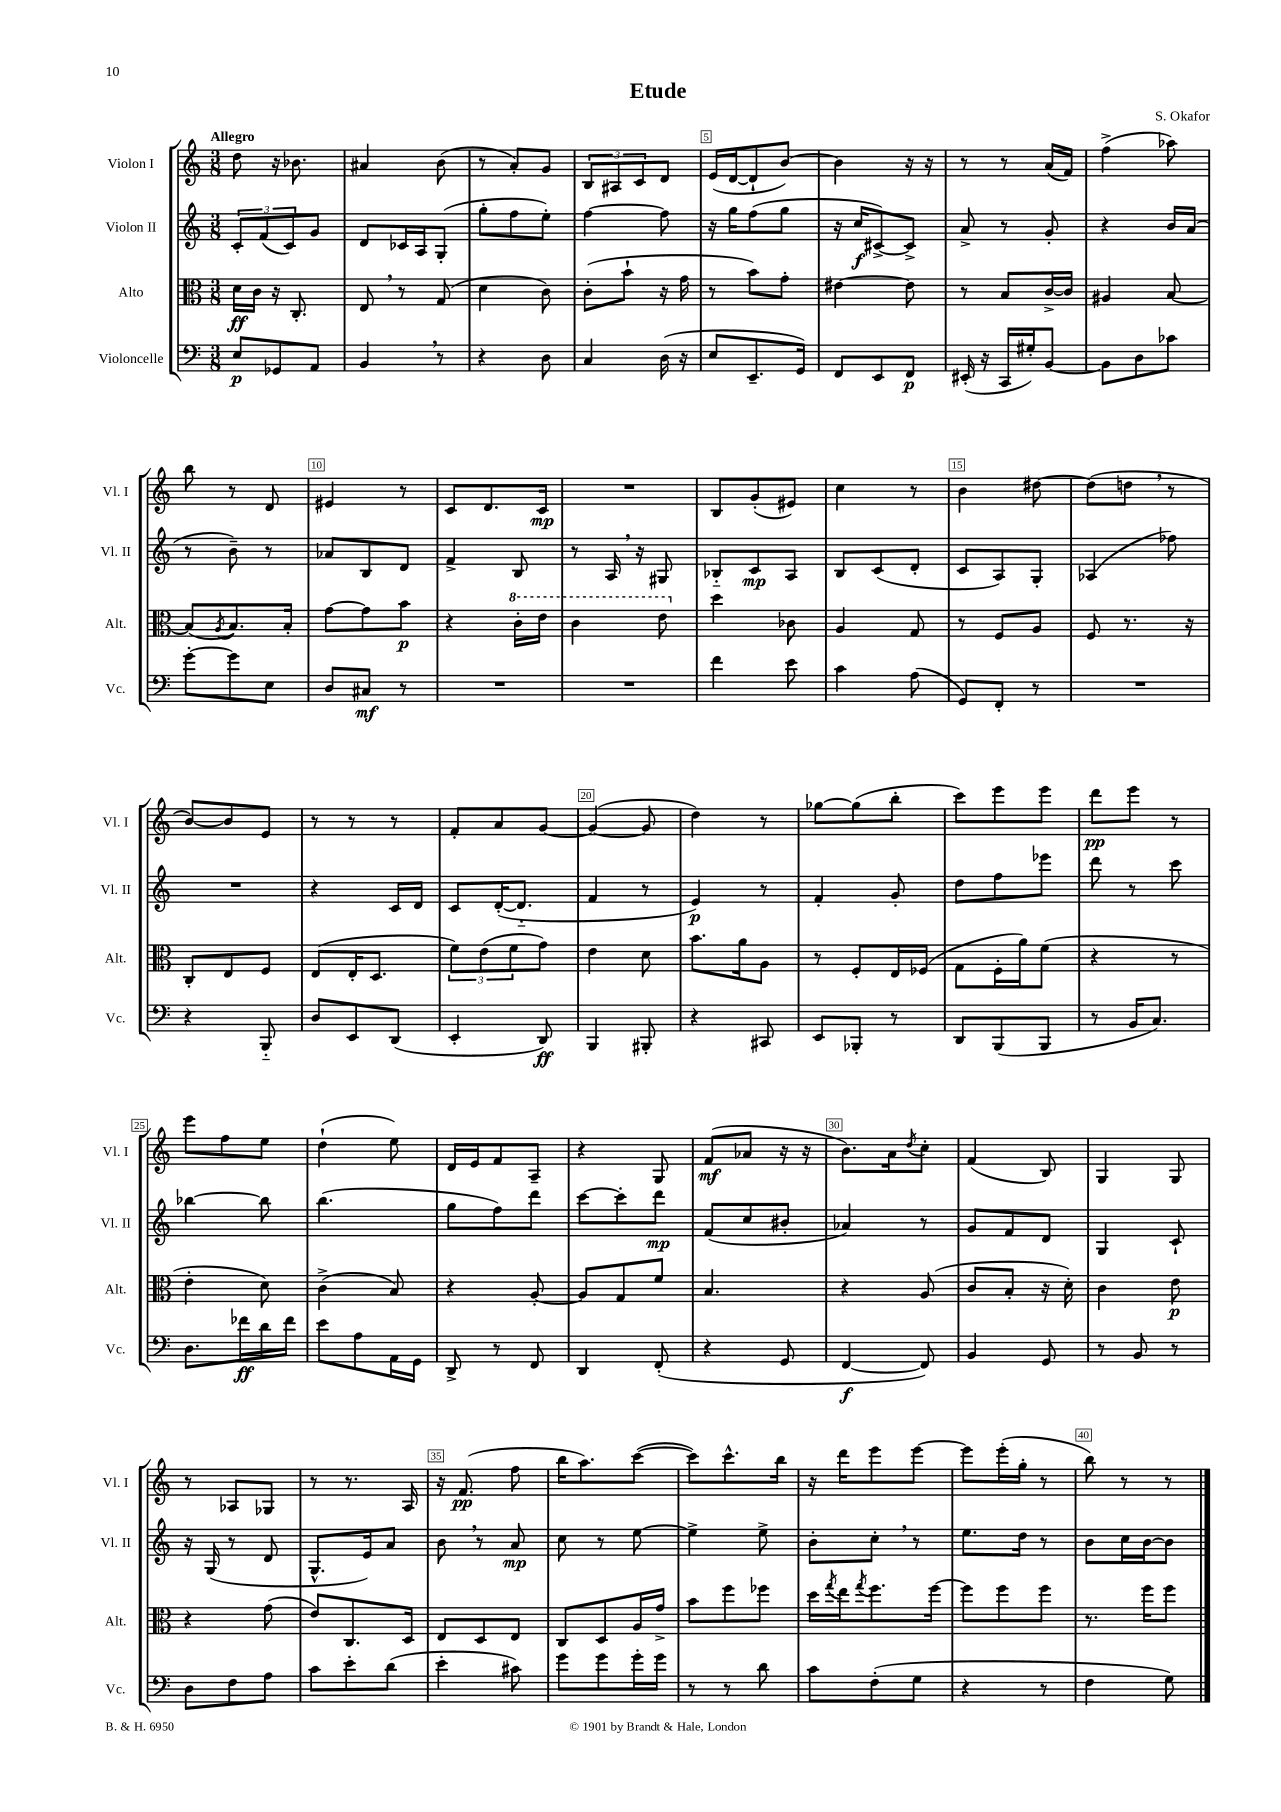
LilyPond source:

\header { title = "Etude" composer = "S. Okafor" }
<<
\new StaffGroup <<
\new Staff = "s0" \with { instrumentName = "Violon I" shortInstrumentName = "Vl. I" } {
    \clef treble \key c \major \numericTimeSignature \time 3/8 \tempo "Allegro"
    d''8 r16 bes'8. |
    ais'4 b'8( |
    r8 a'8-.) g'8 |
    \tuplet 3/2 { b8 ais8 c'8 } d'8 |
    e'16( d'16~ d'8-! b'8~) |
    b'4 r16 r16 |
    r8 r8 a'16( f'16) |
    f''4->( aes''8) |
    b''8 r8 d'8 |
    eis'4 r8 |
    c'8 d'8. c'16\mp |
    R4. |
    b8 g'8-.( eis'8) |
    c''4 r8 |
    b'4 dis''8~ |
    dis''8( d''8 \breathe r8 |
    b'8~) b'8 e'8 |
    r8 r8 r8 |
    f'8-. a'8 g'8~ |
    g'4~( g'8 |
    d''4) r8 |
    ges''8~ ges''8( b''8-. |
    c'''8) e'''8 e'''8 |
    d'''8\pp e'''8 r8 |
    e'''8 f''8 e''8 |
    d''4-!( e''8) |
    d'16 e'16 f'8 a8-- |
    r4 g8 |
    f'8\mf( aes'8 r16 r16 |
    b'8.) a'16 \acciaccatura { d''8 } c''8-. |
    f'4( b8) |
    g4 g8 |
    r8 aes8 ges8 |
    r8 r8. a16 |
    r16 f'8.\pp( f''8 |
    b''16 a''8.) c'''8~( |
    c'''8) c'''8.-^ b''16 |
    r16 d'''16 e'''8 e'''8~ |
    e'''8 e'''16-.( g''16-. r8 |
    b''8) r8 r8 \bar "|." |
}
\new Staff = "s1" \with { instrumentName = "Violon II" shortInstrumentName = "Vl. II" } {
    \clef treble \key c \major \numericTimeSignature \time 3/8
    \tuplet 3/2 { c'8-. f'8( c'8) } g'8 |
    d'8 ces'16 a16 g8-.( |
    g''8-. f''8 e''8-.) |
    f''4~ f''8 |
    r16 g''16 f''8( g''8 |
    r16 c''16\f cis'8~->) cis'8-> |
    a'8-> r8 g'8-. |
    r4 b'16 a'16( |
    r8 b'8--) r8 |
    aes'8 b8 d'8 |
    f'4-> b8 |
    r8 a16 \breathe r16 gis8 |
    bes8-_ c'8\mp a8 |
    b8 c'8( d'8-. |
    c'8 a8) g8-. |
    aes4( fes''8) |
    R4. |
    r4 c'16 d'16 |
    c'8 d'16~-.( d'8.-_ |
    f'4 r8 |
    e'4\p) r8 |
    f'4-. g'8-. |
    d''8 f''8 ees'''8 |
    d'''8 r8 c'''8 |
    bes''4~ bes''8 |
    b''4.( |
    g''8 f''8) d'''8 |
    c'''8~ c'''8-. d'''8\mp |
    f'8( c''8 bis'8-. |
    aes'4) r8 |
    g'8 f'8 d'8 |
    g4 c'8-! |
    r16 g16( r8 d'8 |
    g8.-^ e'16) a'8 |
    b'8 \breathe r8 a'8\mp |
    c''8 r8 e''8~ |
    e''4-> e''8-> |
    b'8-. c''8-. \breathe r8 |
    e''8. d''16 r8 |
    b'8 c''16 b'16~ b'8 \bar "|." |
}
\new Staff = "s2" \with { instrumentName = "Alto" shortInstrumentName = "Alt." } {
    \clef alto \key c \major \numericTimeSignature \time 3/8
    d'16\ff c'16 r16 c8.-. |
    e8 \breathe r8 g8( |
    d'4 c'8) |
    c'8-.( b'8-! r16 g'16 |
    r8 b'8) g'8-. |
    eis'4~ eis'8 |
    r8 b8 c'16~-> c'16 |
    ais4 b8~ |
    b8( \acciaccatura { a8 } b8.) b16-. |
    g'8~ g'8 b'8\p |
    r4 \ottava #1 c''16-. e''16 |
    c''4 e''8 \ottava #0 |
    d''4 ces'8 |
    a4 g8 |
    r8 f8 a8 |
    f8 r8. r16 |
    c8-. e8 f8 |
    e8( e16-. d8. |
    \tuplet 3/2 { f'8) e'8( f'8 } g'8) |
    e'4 d'8 |
    b'8. a'16 a8 |
    r8 f8-. e16 fes16( |
    g8 f16-. a'16) f'8( |
    r4 r8 |
    e'4-. d'8) |
    c'4->( b8) |
    r4 a8~-. |
    a8 g8 f'8 |
    b4. |
    r4 a8( |
    c'8 b8-. r16 d'16-.) |
    c'4 e'8\p |
    r4 g'8( |
    e'8) c8. d16 |
    e8 d8 e8 |
    c8 d8 a16 g'16-> |
    b'8 f''8 fes''8 |
    d''16 \acciaccatura { g''8 } e''16 \acciaccatura { g''8 } f''8. f''16~ |
    f''8 f''8 f''8 |
    r8. f''16 f''8 \bar "|." |
}
\new Staff = "s3" \with { instrumentName = "Violoncelle" shortInstrumentName = "Vc." } {
    \clef bass \key c \major \numericTimeSignature \time 3/8
    e8\p ges,8 a,8 |
    b,4 \breathe r8 |
    r4 d8 |
    c4 d16( r16 |
    e8 e,8.-- g,16) |
    f,8 e,8 f,8\p |
    eis,16-.( r16 c,16 gis16-.) b,8~ |
    b,8 d8 ces'8 |
    g'8~-. g'8 e8 |
    d8 cis8\mf r8 |
    R4. |
    R4. |
    f'4 e'8 |
    c'4 a8( |
    g,8) f,8-. r8 |
    R4. |
    r4 b,,8-_ |
    d8 e,8 d,8( |
    e,4-. d,8\ff) |
    b,,4 bis,,8-. |
    r4 cis,8 |
    e,8 bes,,8-. r8 |
    d,8 b,,8( b,,8 |
    r8 b,16 c8.) |
    d8. fes'16\ff d'16 fes'16 |
    e'8 a8 a,16 g,16 |
    d,8-> r8 f,8 |
    d,4 f,8-.( |
    r4 g,8 |
    f,4~\f f,8) |
    b,4 g,8 |
    r8 b,8 r8 |
    d8 f8 a8 |
    c'8 e'8-. d'8( |
    e'4-. cis'8) |
    g'8 g'8 g'16-. g'16 |
    r8 r8 d'8 |
    c'8 f8-.( g8 |
    r4 r8 |
    f4 g8) \bar "|." |
}
>>
>>
\layout { \context { \Score \override BarNumber.break-visibility = ##(#f #t #t) barNumberVisibility = #(every-nth-bar-number-visible 5) \override BarNumber.stencil = #(make-stencil-boxer 0.1 0.3 ly:text-interface::print) } }
